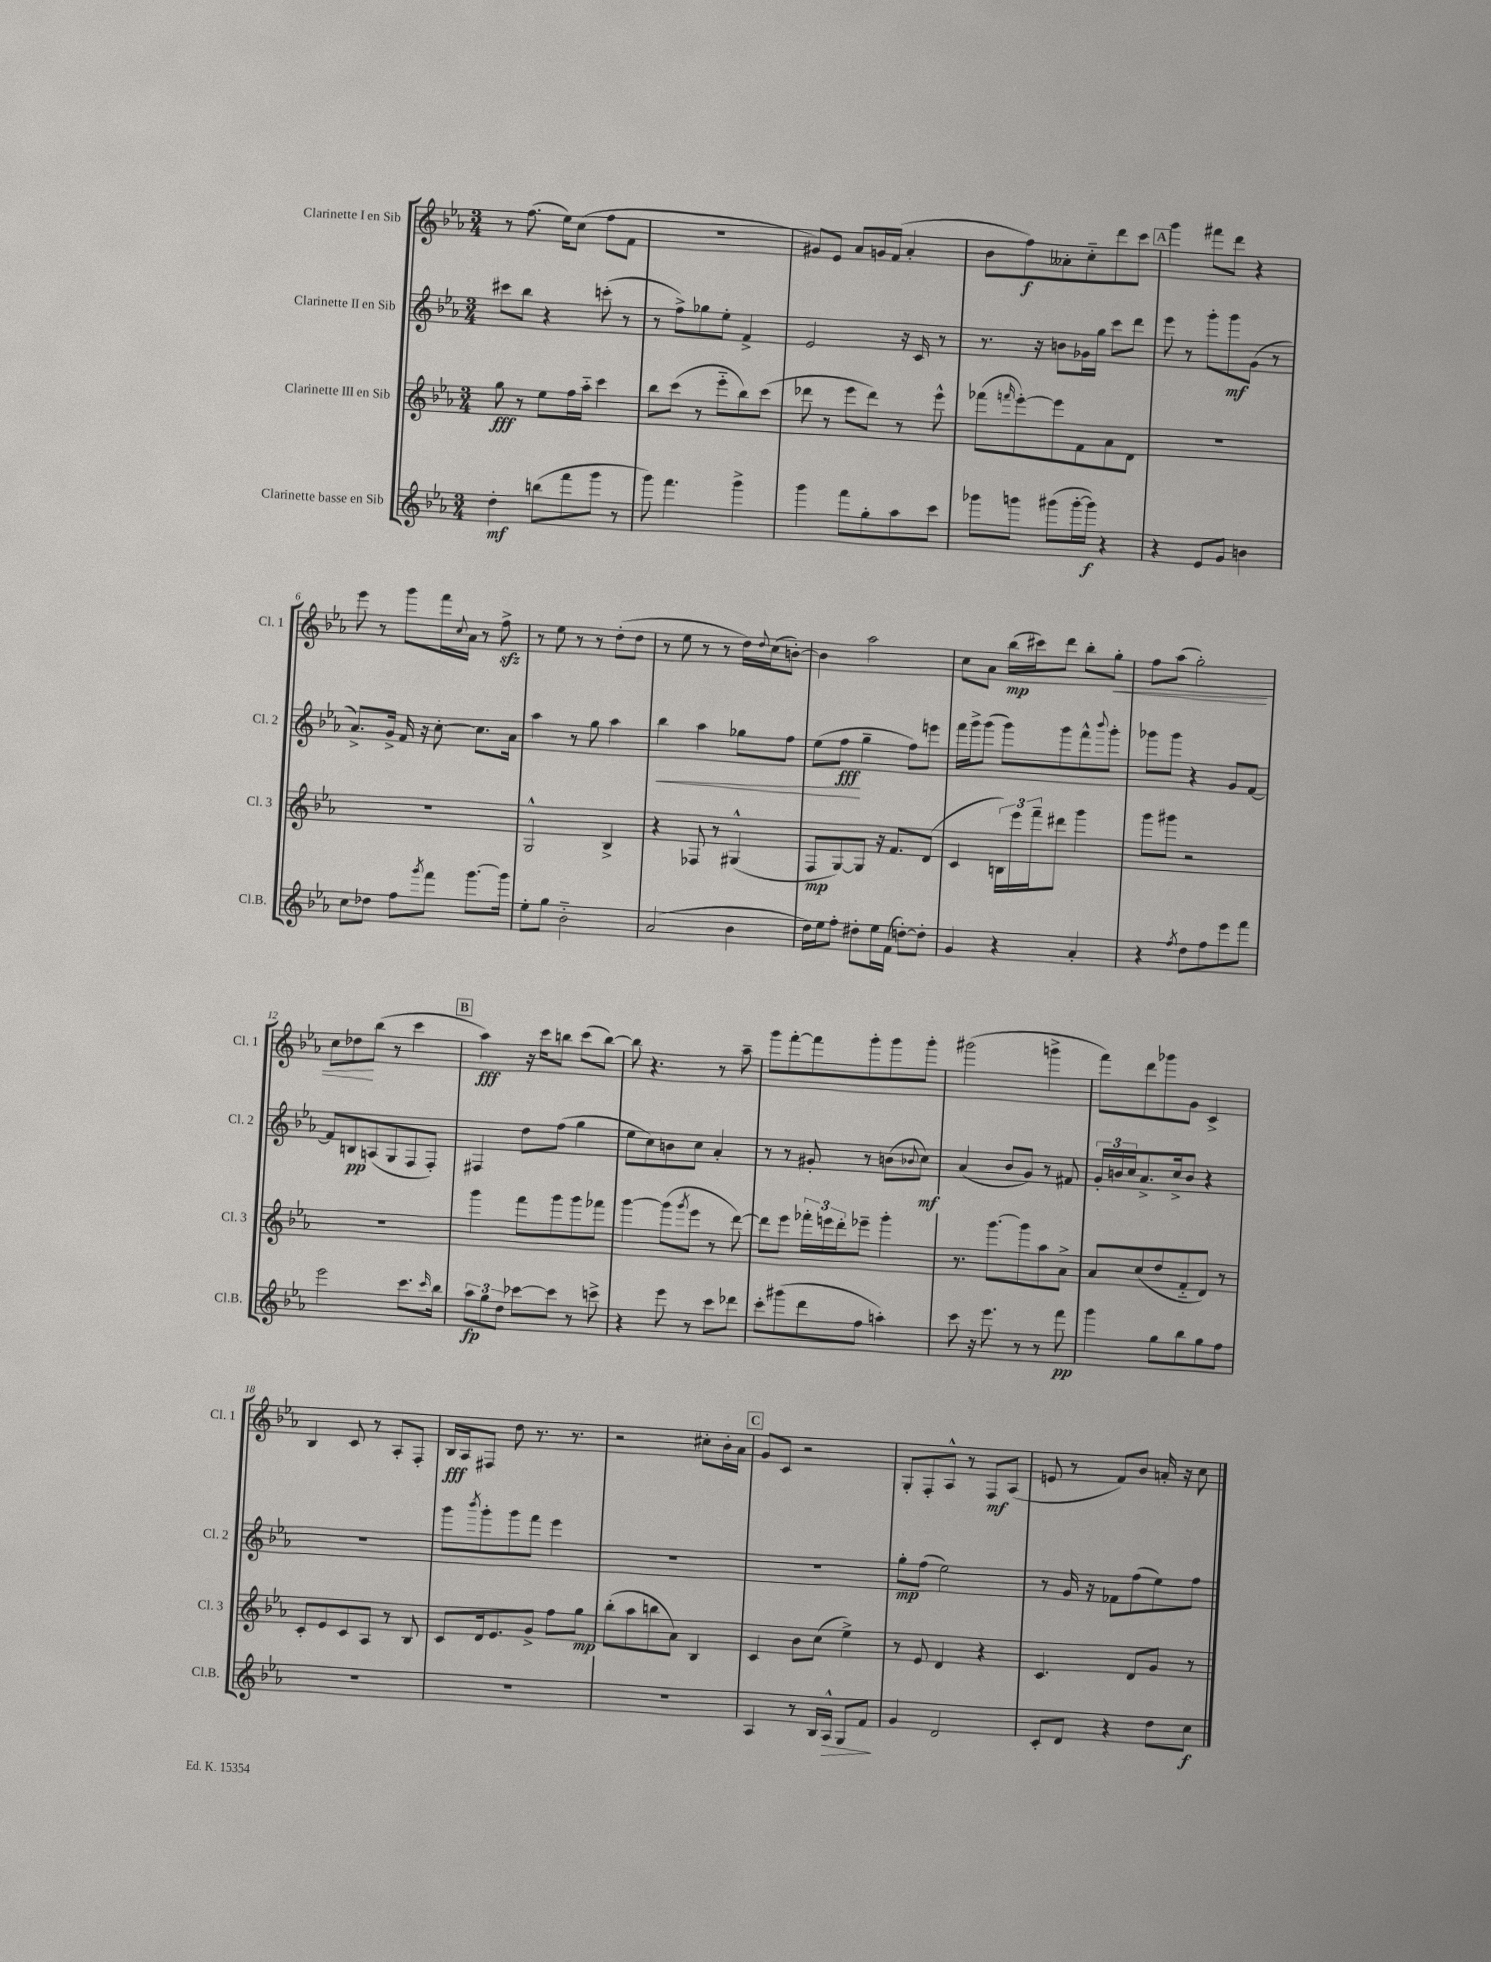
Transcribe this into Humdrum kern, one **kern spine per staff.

**kern	**dynam	**kern	**dynam	**kern	**dynam	**kern	**dynam
*part4	*part4	*part3	*part3	*part2	*part2	*part1	*part1
*staff4	*staff4	*staff3	*staff3	*staff2	*staff2	*staff1	*staff1
*I"Clarinette basse en Sib	*	*I"Clarinette III en Sib	*	*I"Clarinette II en Sib	*	*I"Clarinette I en Sib	*
*I'Cl.B.	*	*I'Cl. 3	*	*I'Cl. 2	*	*I'Cl. 1	*
*clefG2	*	*clefG2	*	*clefG2	*	*clefG2	*
*k[b-e-a-]	*	*k[b-e-a-]	*	*k[b-e-a-]	*	*k[b-e-a-]	*
*M3/4	*	*M3/4	*	*M3/4	*	*M3/4	*
=1	=1	=1	=1	=1	=1	=1	=1
4dd'\	mf	8gg\	fff	8ccc#X\L	.	8r	.
.	.	8r	.	8bb-\J	.	(8.ff\	.
(8bbn\L	.	8ee-\L	.	4r	.	.	.
.	.	.	.	.	.	16ee-\KL)	.
8fff\	.	16ff\L	.	.	.	(8cc\J	.
.	.	16aa-\JJ	.	.	.	.	.
8ggg\J	.	4ccc\	.	(8cccn'\	.	8ff\L	.
8r	.	.	.	8r	.	8f\J	.
=2	=2	=2	=2	=2	=2	=2	=2
8ggg\)	.	8bb-\L	.	8r	.	2.r	.
4.fff\	.	(8ccc\J	.	8ff^\L)	.	.	.
.	.	8r	.	8gg-X\	.	.	.
.	.	8eee-\L	.	8ee-'\J	.	.	.
4ggg^\	.	8bb-\)	.	4f^/	.	.	.
.	.	(8ccc\J	.	.	.	.	.
=3	=3	=3	=3	=3	=3	=3	=3
4ggg\	.	8ddd-X\	.	2e-/	.	8g#X/L)	.
.	.	8r	.	.	.	8e-/J	.
8fff\L	.	8eee-\L	.	.	.	8a-/L	.
8gg'\	.	8ddd-\J)	.	.	.	16gn/L	.
.	.	.	.	.	.	(16f/JJ	.
8aa-\	.	8r	.	16r	.	4a-'/	.
.	.	.	.	16c/	.	.	.
8ccc\J	.	8eee-^^\	.	8r	.	.	.
=4	=4	=4	=4	=4	=4	=4	=4
8ggg-X\L	.	(8fff-X\L	.	8.r	.	8b-\L	.
.	.	16qqfffn/	.	.	.	.	.
8gggn\J	.	[8eee-'\)	.	.	.	8ff\)	f
.	.	.	.	16r	.	.	.
(8ggg#X\L	.	8eee-\]	.	8bn\L	.	8a--X'\	.
[16ggg#'\L	.	8f\	.	16g-X\L	.	8cc\	.
16ggg#\JJ])	f	.	.	16gg\JJ	.	.	.
4r	.	8a-\	.	8ccc\L	.	8ddd\	.
.	.	8d\J	.	8ddd\J	.	8ccc\J	.
!!LO:REH:place=s1:t=A
=5	=5	=5	=5	=5	=5	=5	=5
4r	.	2.r	.	8eee-\	.	4ggg\	.
.	.	.	.	8r	.	.	.
8e-/L	.	.	.	8ggg'\L	.	8fff#X\L	.
8g/J	.	.	.	8ggg\	mf	8ddd\J	.
4bn\	.	.	.	(8g\J	.	4r	.
.	.	.	.	8r	.	.	.
!!LO:LB:g=z
=6	=6	=6	=6	=6	=6	=6	=6
8cc\L	.	2.r	.	8.a-^/L)	.	8eee-\	.
8dd-X\J	.	.	.	.	.	8r	.
.	.	.	.	16g^/Jk	.	.	.
8ff\L	.	.	.	16f/	.	8ggg\L	.
.	.	.	.	16r	.	.	.
8qggg/	.	.	.	.	.	.	.
8fff\J	.	.	.	[8cc'\	.	16fff\L	.
.	.	.	.	.	.	8qqcc/	.
.	.	.	.	.	.	16a-\JJ	.
[8.ggg\L	.	.	.	8.cc\L]	.	8r	.
.	.	.	.	.	.	8ffzz^\	.
16ggg\Jk]	.	.	.	16a-\Jk	.	.	.
=7	=7	=7	=7	=7	=7	=7	=7
8ee-'\L	.	2G^^/	.	4aa-\	.	8r	.
8gg\J	.	.	.	.	.	8ee-\	.
2b-\	.	.	.	8r	.	8r	.
.	.	.	.	8gg\	.	8r	.
.	.	4B-^/	.	4aa-\	.	(8dd'\L	.
.	.	.	.	.	.	8dd\J	.
=8	=8	=8	=8	=8	=8	=8	=8
!	!	!	!	!	!LO:HP:b	!	!
(2a-/	.	4r	.	4bb-\	<	8r	.
.	.	.	.	.	.	8ee-\	.
.	.	8F-X/	.	4aa-\	.	8r	.
.	.	8r	.	.	.	8r	.
4b-\	.	(4G#X^^/	.	8gg-X\L	.	16dd\LL)	.
.	.	.	.	.	.	8qqdd/	.
.	.	.	.	.	.	(16cc\J	.
.	.	.	.	8ff\J	.	[8bn'\J)	.
=9	=9	=9	=9	=9	=9	=9	=9
16dd\LL)	.	8F/L	mp	(8ee-\L	.	4b\]	.
16ee-\J	.	.	.	.	.	.	.
8ff'\J	.	[8G/)	.	8ff\J	fff	.	.
8dd#X'\L	.	8G/J]	.	4gg~\	[	2aa-\	.
16ee-\L	.	16r	.	.	.	.	.
(16f\JJ	.	8.f/L	.	.	.	.	.
[8ddn'\L)	.	.	.	8ff\L)	.	.	.
8dd'\J]	.	(8d/J	.	8eeen\J	.	.	.
=10	=10	=10	=10	=10	=10	=10	=10
4g/	.	4c/	.	16fff\LL	.	8cc\L	.
.	.	.	.	16ggg^\J	.	.	.
.	.	.	.	(8ggg\J	.	8a-\J	.
4r	.	24Bn\LL)	.	8ggg\L)	.	(16bb-\LL	mp
.	.	24eee-\	.	.	.	.	.
.	.	.	.	.	.	16ccc#X\J)	.
.	.	24fff~\J	.	.	.	.	.
.	.	8ddd#X\J	.	8ggg\	.	8ddd\J	.
4a-'/	.	4ggg\	.	8fff^^\	.	8bb-'\L	.
.	.	.	.	8qqbbb-/	.	.	.
!	!	!	!	!	!	!	!LO:HP:b
.	.	.	.	8ggg'\J	.	8gg'\J	<
=11	=11	=11	=11	=11	=11	=11	=11
4r	.	8ggg\L	.	8ggg-X\L	.	8ff\L	.
.	.	8ggg#X\J	.	8ggg-\J	.	(8aa-\J	.
8qff/	.	.	.	.	.	.	.
8dd\L	.	2r	.	4r	.	2gg'\)	.
8ff\	.	.	.	.	.	.	.
8eee-\	.	.	.	8g/L	.	.	.
8fff\J	.	.	.	[8f/J	.	.	.
!!LO:LB:g=z
=12	=12	=12	=12	=12	=12	=12	=12
2eee-\	.	2.r	.	8f/L]	.	8cc\L	.
.	.	.	.	8Bn/	pp	8dd-X\	.
.	.	.	.	(8An/	.	(8bb-\J	[
.	.	.	.	8G/	.	8r	.
8.ccc\L	.	.	.	8F/	.	4ccc\	.
.	.	.	.	8F'/J)	.	.	.
16qqccc/	.	.	.	.	.	.	.
16bb-\Jk	.	.	.	.	.	.	.
!!LO:REH:place=s1:t=B
=13	=13	=13	=13	=13	=13	=13	=13
12aa-\L	fp	4ggg\	.	4F#X/	.	4aa-\)	fff
12gg\	.	.	.	.	.	.	.
12dd\J	.	.	.	.	.	.	.
[8ccc-X\L	.	8fff\L	.	8dd\L	.	16r	.
.	.	.	.	.	.	16ccc\KL	.
8ccc-\J]	.	8ggg\	.	(8ff\J	.	8bbn\J	.
8r	.	8ggg\	.	4gg\	.	(8ccc\L	.
8cccn^\	.	8fff-X\J	.	.	.	[8bb\J)	.
=14	=14	=14	=14	=14	=14	=14	=14
4r	.	[4ggg\	.	8ee-\L	.	8bb\]	.
.	.	.	.	8cc\)	.	4.r	.
8eee-\	.	(8ggg\L]	.	8bn\	.	.	.
.	.	8qggg/	.	.	.	.	.
8r	.	8eee-\J	.	8cc\J	.	.	.
8ccc\L	.	8r	.	4a-'/	.	8r	.
8ddd-X\J	.	[8ddd\)	.	.	.	8aa-~\	.
=15	=15	=15	=15	=15	=15	=15	=15
8ccc'\L	.	8ddd\L]	.	8r	.	8ggg\L	.
(8ggg#X\	.	8eee-\J	.	8r	.	[8fff'\	.
8ddd\	.	24fff-X'\LL	.	8g#X'/	.	8fff\]	.
.	.	24eeen\	.	.	.	.	.
.	.	24ddd'\J	.	.	.	.	.
8ff\J	.	8eee-X~\J	.	8r	.	8ggg'\	.
4aan'\)	.	4ggg'\	.	(8bn\L	.	8ggg\	.
.	.	.	.	8qqb-X/	.	.	.
.	.	.	.	8cc\J)	mf	8ggg'\J	.
=16	=16	=16	=16	=16	=16	=16	=16
8ccc\	.	8.r	.	(4a-/	.	(2ggg#X\	.
16r	.	.	.	.	.	.	.
8.eee-\	.	[8.ggg\L	.	.	.	.	.
.	.	.	.	8b-/L	.	.	.
8r	.	8ggg\]	.	8g/J)	.	.	.
8r	.	8aa-\	.	8r	.	4gggn^\	.
8fff\	pp	8a-^\J	.	8f#X/	.	.	.
=17	=17	=17	=17	=17	=17	=17	=17
4ggg\	.	8a-/L	.	24g'/LL	.	8fff\L)	.
.	.	.	.	24bn/	.	.	.
.	.	.	.	24cc/J	.	.	.
.	.	(8cc/	.	8.a-^/	.	8ddd\	.
8gg\L	.	8dd/	.	.	.	8ggg-X\	.
.	.	.	.	16cc^/k	.	.	.
8bb-\	.	8f/	.	8b/J	.	8g\J	.
8gg\	.	8d/J)	.	4r	.	4c^/	.
8ff\J	.	8r	.	.	.	.	.
!!LO:LB:g=z
=18	=18	=18	=18	=18	=18	=18	=18
2.r	.	8c'/L	.	2.r	.	4B-/	.
.	.	8e-/	.	.	.	.	.
.	.	8c/	.	.	.	8c/	.
.	.	8A-/J	.	.	.	8r	.
.	.	8r	.	.	.	8A-'/L	.
.	.	8B-/	.	.	.	8F'/J	.
=19	=19	=19	=19	=19	=19	=19	=19
2.r	.	8c/L	.	8ggg\L	.	16B-/LL	fff
.	.	.	.	.	.	16A-/J	.
.	.	.	.	8qbbb-/	.	.	.
.	.	16d/k	.	8ggg'\	.	8F#X/J	.
.	.	8.e-/	.	.	.	.	.
.	.	.	.	8ggg\	.	8dd\	.
.	.	8g^/J	.	8fff\J	.	8.r	.
.	.	8ff\L	.	4eee-\	.	.	.
.	.	.	.	.	.	8.r	.
.	.	8gg\J	mp	.	.	.	.
=20	=20	=20	=20	=20	=20	=20	=20
2.r	.	(8bb-'\L	.	2.r	.	2r	.
.	.	8aa-\	.	.	.	.	.
.	.	8bbn\	.	.	.	.	.
.	.	8a-\J)	.	.	.	.	.
.	.	4B-/	.	.	.	8cc#X'\L	.
.	.	.	.	.	.	16b-'\L	.
.	.	.	.	.	.	16a-\JJ	.
!!LO:REH:place=s1:t=C
=21	=21	=21	=21	=21	=21	=21	=21
4A-/	.	4c/	.	2.r	.	8g/L	.
.	.	.	.	.	.	8c/J	.
8r	.	8b-\L	.	.	.	2r	.
16B-/LL	.	(8cc\J	.	.	.	.	.
!	!LO:HP:b	!	!	!	!	!	!
16A-^^/JJ	>	.	.	.	.	.	.
8G/L	.	4ee-^\)	.	.	.	.	.
8f/J	.	.	.	.	.	.	.
.	]	.	.	.	.	.	.
=22	=22	=22	=22	=22	=22	=22	=22
4g/	.	8r	.	8gg'\L	mp	8G'/L	.
.	.	8e-/	.	(8ff\J	.	8F'/	.
2d/	.	4d/	.	2ee-\)	.	8A-^^/J	.
.	.	.	.	.	.	8r	.
.	.	4r	.	.	.	8F/L	mf
.	.	.	.	.	.	(8A-/J	.
=23	=23	=23	=23	=23	=23	=23	=23
8c'/L	.	4.c/	.	8r	.	8en/	.
8d/J	.	.	.	16g/	.	8r	.
.	.	.	.	16r	.	.	.
4r	.	.	.	8f-X\L	.	8f/L)	.
.	.	8d/L	.	(8ff\	.	8b-/J	.
8dd\L	.	8g/J	.	8ee-\)	.	16an'/	.
.	.	.	.	.	.	16r	.
8cc\J	f	8r	.	8ff\J	.	8cc\	.
==	==	==	==	==	==	==	==
*-	*-	*-	*-	*-	*-	*-	*-
